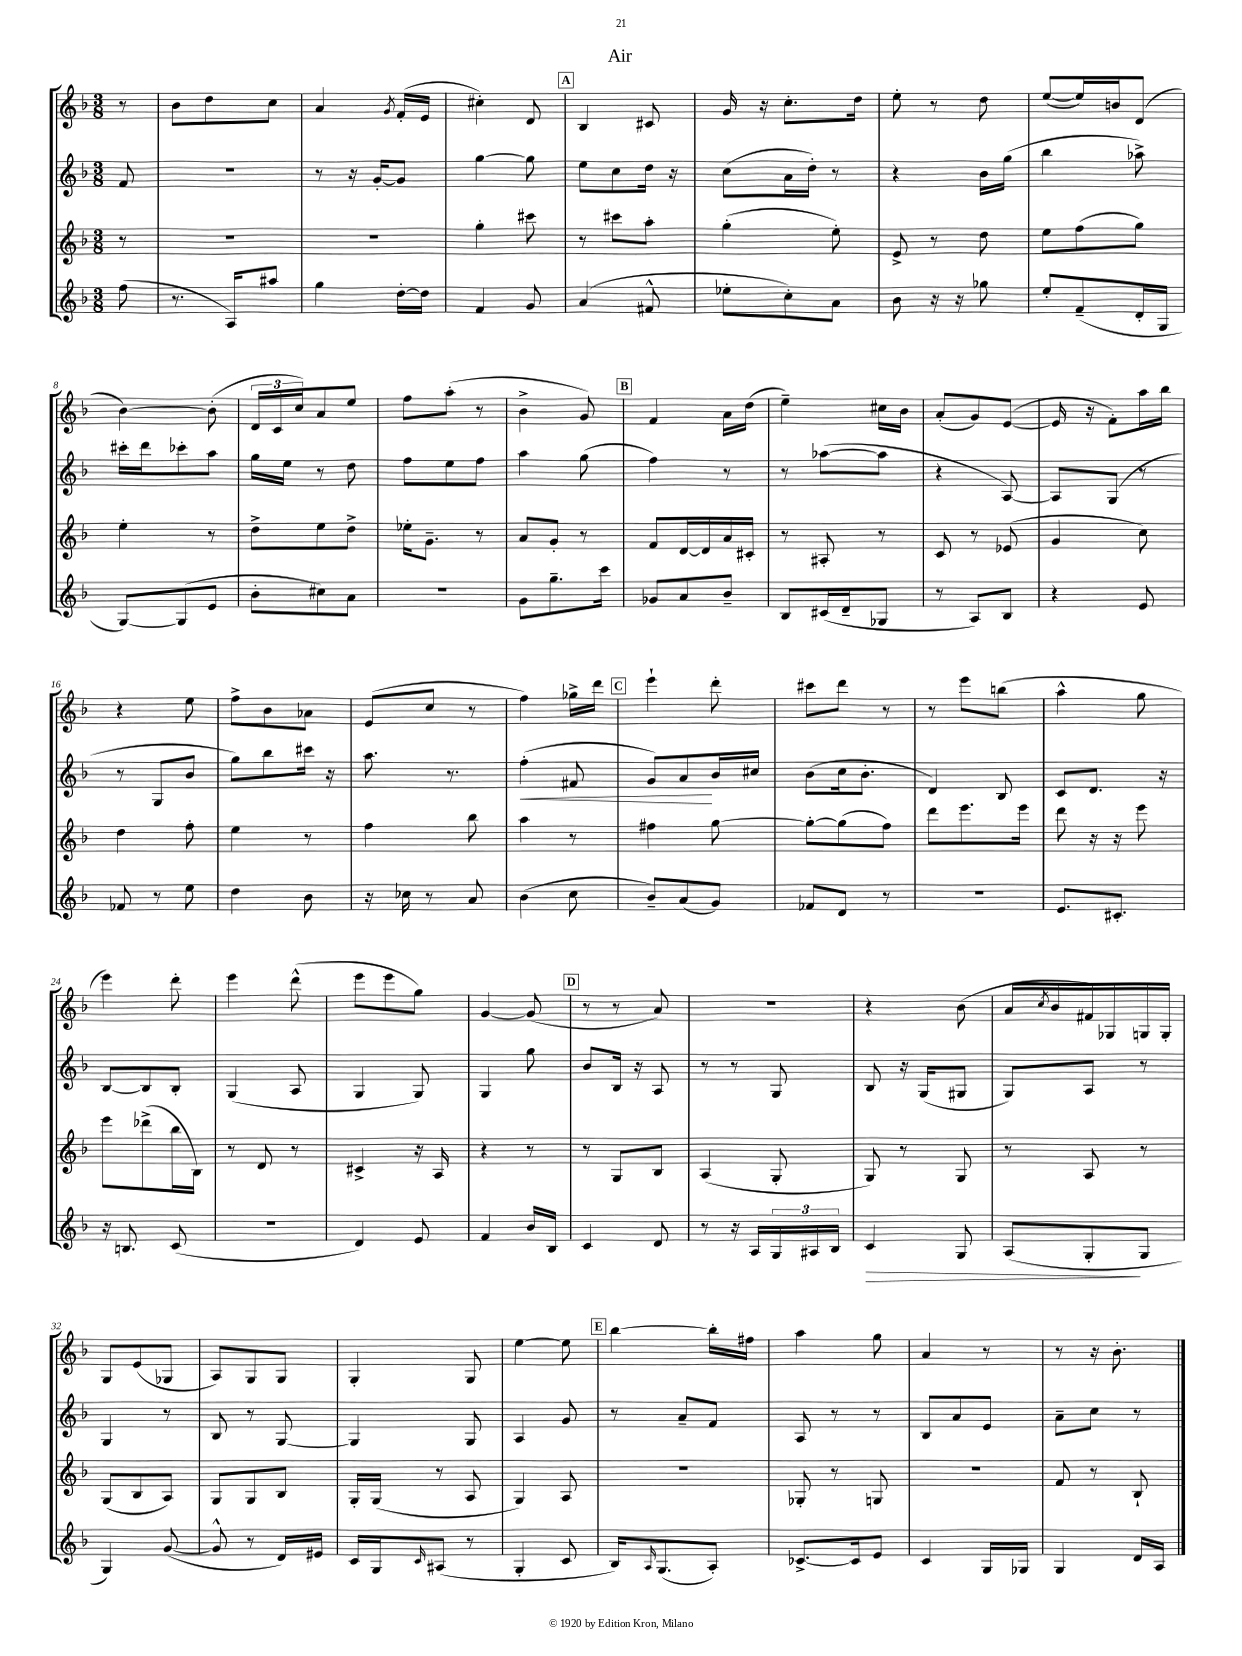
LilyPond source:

\header { title = "Air" }
<<
\new StaffGroup <<
\new Staff = "s0" {
    \clef treble \key f \major \numericTimeSignature \time 3/8 \partial 8
    r8 |
    bes'8 d''8 c''8 |
    a'4 \acciaccatura { g'8 } f'16-.( e'16 |
    cis''4-.) d'8 |
    \mark \markup { \box "A" } bes4 cis'8 |
    g'16 r16 c''8.-. d''16 |
    e''8-. r8 d''8 |
    e''8~( e''16) b'16 d'8( |
    bes'4~) bes'8-.( |
    \tuplet 3/2 { d'16 c'16 c''16) } a'8 e''8 |
    f''8 a''8-.( r8 |
    bes'4-> g'8) |
    \mark \markup { \box "B" } f'4 a'16 d''16( |
    e''4--) cis''16 bes'16 |
    a'8-.( g'8) e'8~( |
    e'16 r16 f'8-.) a''16 bes''16 |
    r4 e''8 |
    f''8-> bes'8 aes'8 |
    e'8( c''8 r8 |
    f''4) ges''16-> d'''16 |
    \mark \markup { \box "C" } e'''4-! d'''8-. |
    cis'''8 d'''8 r8 |
    r8 e'''8 b''8( |
    a''4-^ g''8 |
    e'''4) d'''8-. |
    e'''4 d'''8-^( |
    e'''8 e'''8 g''8) |
    g'4~ g'8( |
    \mark \markup { \box "D" } r8 r8 a'8) |
    R4. |
    r4 bes'8( |
    a'16 \acciaccatura { c''8 } bes'16 fis'16) ges16 g16 g16-. |
    g8 e'8( ges8 |
    a8) g8 g8 |
    g4-. g8 |
    e''4~ e''8 |
    \mark \markup { \box "E" } bes''4~ bes''16-. fis''16 |
    a''4 g''8 |
    a'4 r8 |
    r8 r16 bes'8.-. \bar "|." |
}
\new Staff = "s1" {
    \clef treble \key f \major \numericTimeSignature \time 3/8 \partial 8
    f'8 |
    R4. |
    r8 r16 g'16~-. g'8 |
    g''4~ g''8 |
    \mark \markup { \box "A" } e''8 c''8 d''16 r16 |
    c''8( a'16 d''16-.) r8 |
    r4 bes'16 g''16( |
    bes''4 aes''8->) |
    cis'''16-. d'''16 ces'''8-. a''8 |
    g''16 e''16 r8 d''8 |
    f''8 e''8 f''8 |
    a''4 g''8( |
    \mark \markup { \box "B" } f''4) r8 |
    r8 aes''8~( aes''8 |
    r4 a8~) |
    a8 g8( r8 |
    r8 g8 bes'8 |
    g''8) bes''8 cis'''16 r16 |
    a''8. r8. |
    f''4-.\<( fis'8 |
    \mark \markup { \box "C" } g'8) a'8\! bes'16 cis''16 |
    bes'8( c''16 bes'8.-. |
    d'4) bes8 |
    c'8 d'8. r16 |
    bes8~ bes8 bes8-. |
    g4( a8 |
    g4 g8) |
    g4 g''8 |
    \mark \markup { \box "D" } bes'8 bes16 r16 a8 |
    r8 r8 g8 |
    bes8 r16 g16( gis8 |
    g8) a8 r8 |
    g4 r8 |
    bes8 r8 g8~ |
    g4 g8 |
    a4 g'8 |
    \mark \markup { \box "E" } r8 a'8-- f'8 |
    a8 r8 r8 |
    bes8 a'8 e'8 |
    a'8-- c''8 r8 \bar "|." |
}
\new Staff = "s2" {
    \clef treble \key f \major \numericTimeSignature \time 3/8 \partial 8
    r8 |
    R4. |
    R4. |
    g''4-. cis'''8 |
    \mark \markup { \box "A" } r8 cis'''8 a''8-. |
    g''4-.( e''8-.) |
    e'8-> r8 d''8 |
    e''8 f''8( g''8) |
    e''4-. r8 |
    d''8-> e''8 d''8-> |
    ees''16-. g'8.-- r8 |
    a'8 g'8-. r8 |
    \mark \markup { \box "B" } f'8 d'16~ d'16 a'16 cis'16-. |
    r8 ais8-. r8 |
    c'8 r8 ees'8( |
    g'4 c''8) |
    d''4 f''8-. |
    e''4 r8 |
    f''4 bes''8 |
    a''4 r8 |
    \mark \markup { \box "C" } fis''4 g''8~ |
    g''8~-. g''8( f''8) |
    d'''8 e'''8. e'''16 |
    d'''8 r16 r16 e'''8 |
    e'''8 des'''8->( bes''16 bes16) |
    r8 d'8 r8 |
    cis'4-> r16 a16 |
    r4 r8 |
    \mark \markup { \box "D" } r8 g8 bes8 |
    a4( g8-. |
    g8) r8 g8 |
    r8 a8 r8 |
    g8( bes8 a8) |
    g8 g8 bes8 |
    g16-. g16( r8 a8 |
    g4) a8 |
    \mark \markup { \box "E" } R4. |
    ges8-. r8 g8 |
    R4. |
    f'8 r8 bes8-! \bar "|." |
}
\new Staff = "s3" {
    \clef treble \key f \major \numericTimeSignature \time 3/8 \partial 8
    f''8( |
    r8. a16) ais''8 |
    g''4 d''16~-. d''16 |
    f'4 g'8 |
    \mark \markup { \box "A" } a'4( fis'8-^ |
    ees''8-. c''8-.) a'8 |
    bes'8 r16 r16 ges''8 |
    e''8-. f'8--( d'16-. g16 |
    g8~) g8( e'8 |
    bes'8-. cis''8) a'8 |
    R4. |
    g'8 g''8.-- c'''16 |
    \mark \markup { \box "B" } ges'8 a'8 bes'8-- |
    bes8 cis'16( d'16-- ges8 |
    r8 a8) bes8 |
    r4 e'8 |
    fes'8 r8 e''8 |
    d''4 bes'8 |
    r16 ces''16 r8 a'8 |
    bes'4( c''8 |
    \mark \markup { \box "C" } bes'8--) a'8( g'8) |
    fes'8 d'8 r8 |
    R4. |
    e'8. cis'8.-. |
    r16 b8. c'8( |
    R4. |
    d'4) e'8 |
    f'4 bes'16 bes16 |
    \mark \markup { \box "D" } c'4 d'8 |
    r8 r16 a16 \tuplet 3/2 { g16 ais16 bes16 } |
    c'4\> g8 |
    a8( g8-.\! g8 |
    g4) g'8~( |
    g'8-^ r8 d'16) eis'16 |
    c'16 g16 \grace { c'16 } ais8( r8 |
    g4-. c'8 |
    \mark \markup { \box "E" } bes16) \grace { a16 } g8.( a8-.) |
    ces'8.~-> ces'16 e'8 |
    c'4 g16 ges16 |
    g4 d'16 a16 \bar "|." |
}
>>
>>
